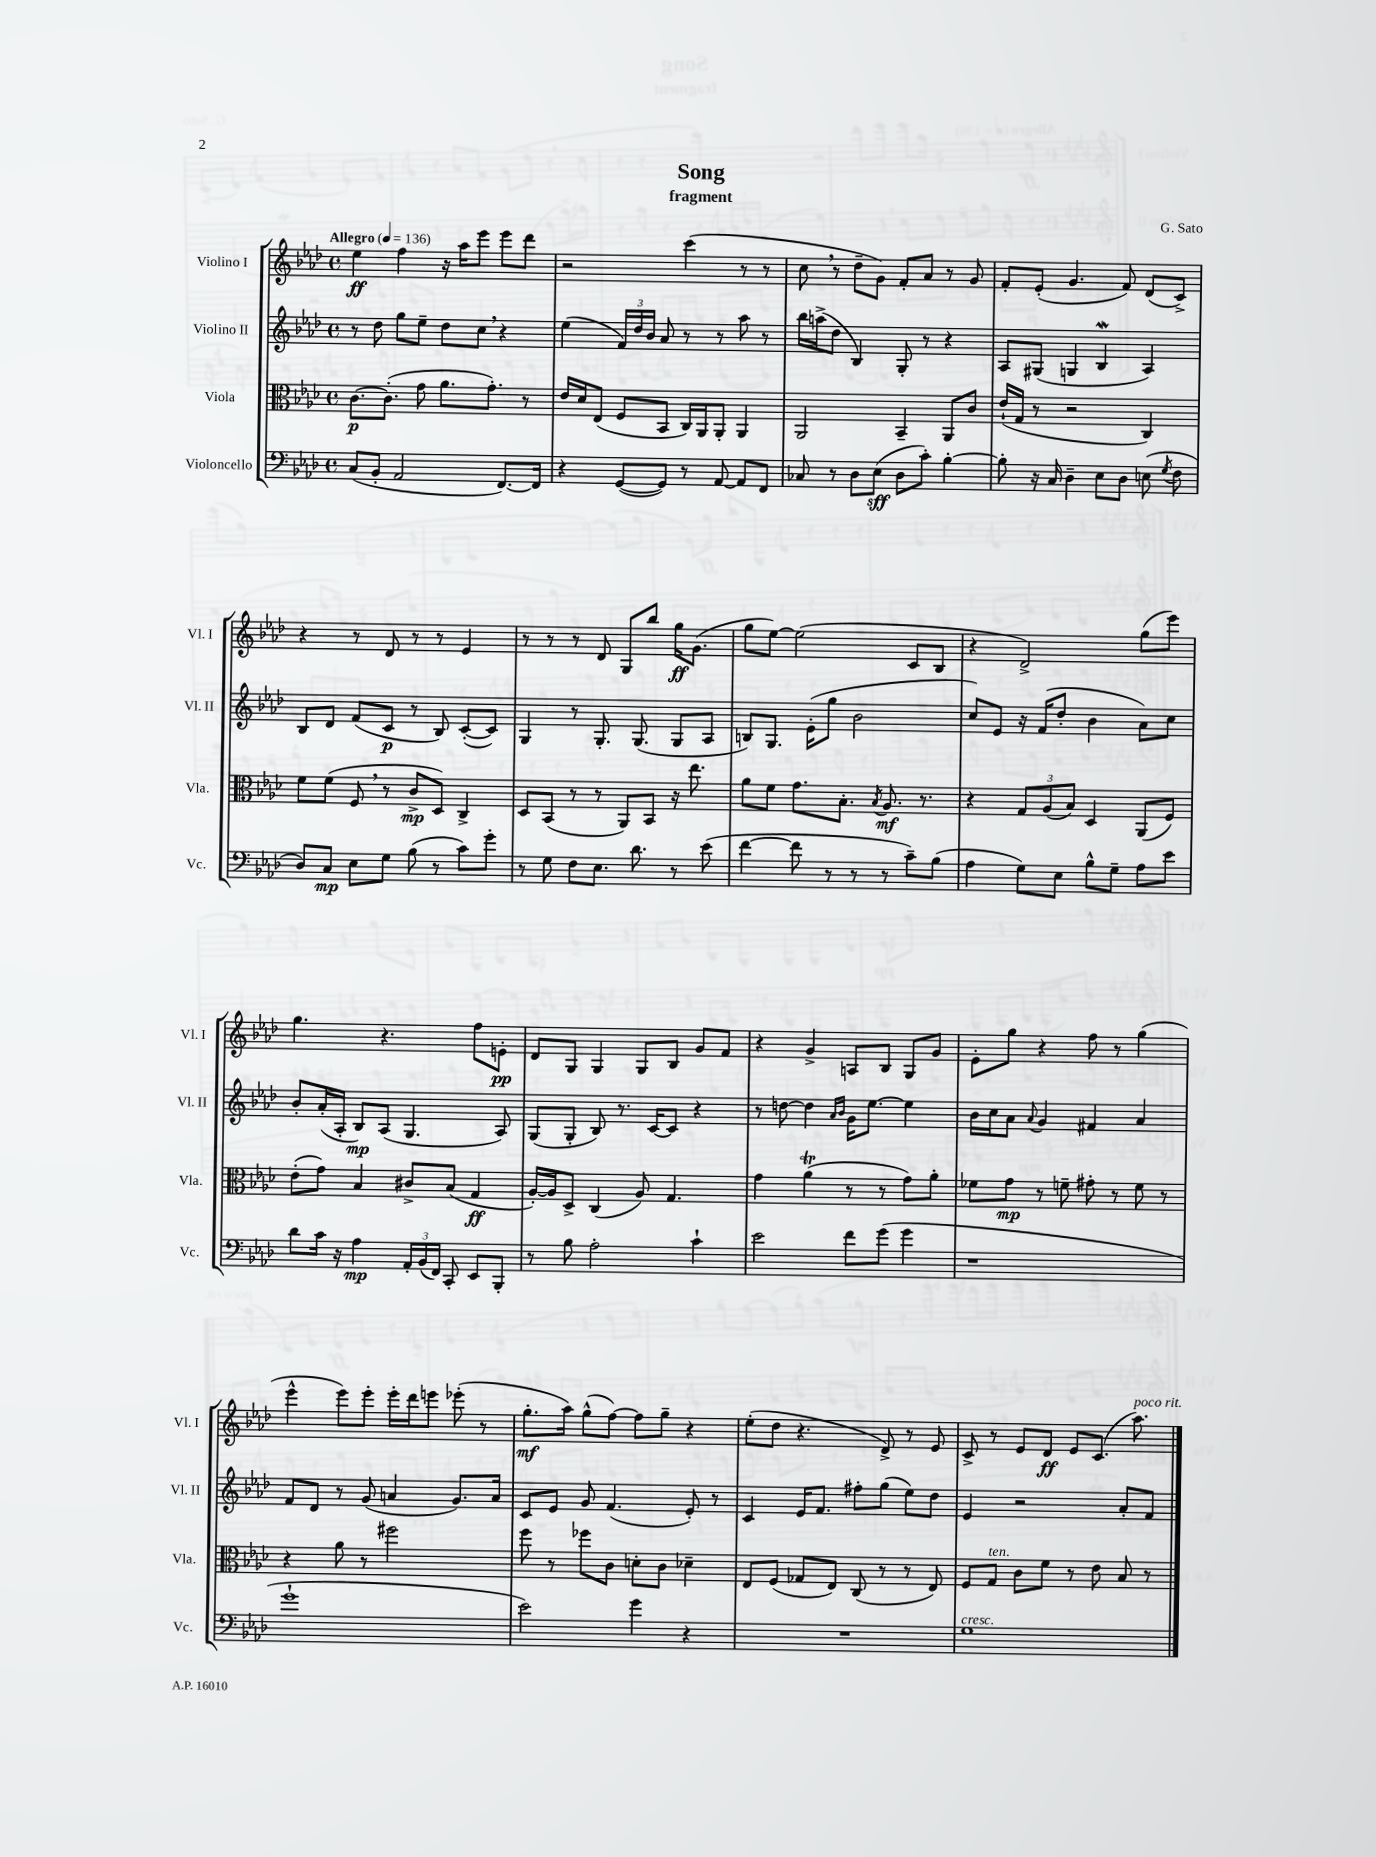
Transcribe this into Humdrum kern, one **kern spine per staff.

**kern	**dynam	**kern	**dynam	**kern	**dynam	**kern	**dynam
*part4	*part4	*part3	*part3	*part2	*part2	*part1	*part1
*staff4	*staff4	*staff3	*staff3	*staff2	*staff2	*staff1	*staff1
*I"Violoncello	*	*I"Viola	*	*I"Violino II	*	*I"Violino I	*
*I'Vc.	*	*I'Vla.	*	*I'Vl. II	*	*I'Vl. I	*
*clefF4	*	*clefC3	*	*clefG2	*	*clefG2	*
*k[b-e-a-d-]	*	*k[b-e-a-d-]	*	*k[b-e-a-d-]	*	*k[b-e-a-d-]	*
*M4/4	*	*M4/4	*	*M4/4	*	*M4/4	*
*met(c)	*	*met(c)	*	*met(c)	*	*met(c)	*
*MM136	*	*MM136	*	*MM136	*	*MM136	*
=1	=1	=1	=1	=1	=1	=1	=1
!	!	!	!	!	!	!LO:TX:a:B:t=Allegro	!
(8C/L	.	[8.c\L	p	8r	.	4ee-\	ff
8BB-'/J	.	.	.	8dd-\	.	.	.
.	.	(8.c'\J]	.	.	.	.	.
2AA-/	.	.	.	8gg\L	.	4ff\	.
.	.	8g\	.	8ee-~\J	.	.	.
.	.	8.a-\L	.	8dd-\L	.	16r	.
.	.	.	.	.	.	16aa-\KL	.
.	.	.	.	8cc,\J	.	8eee-\J	.
.	.	8.g'\J)	.	.	.	.	.
[8.FF/L)	.	.	.	4r	.	8eee-\L	.
.	.	8r	.	.	.	8ddd-\J	.
16FF/Jk]	.	.	.	.	.	.	.
=2	=2	=2	=2	=2	=2	=2	=2
4r	.	16e-/LL	.	(4ee-\	.	2r	.
.	.	16d-/J	.	.	.	.	.
.	.	(8E-/J	.	.	.	.	.
([8GG/L	.	8F/L	.	24f/LL)	.	.	.
.	.	.	.	24dd-/	.	.	.
.	.	.	.	24b-/JJ	.	.	.
8GG/J])	.	8BB-/J	.	8a-/	.	.	.
8r	.	16C/LL)	.	8r	.	(4ccc\	.
.	.	16AA-/J	.	.	.	.	.
[8AA-/	.	8AA-'/J	.	8r	.	.	.
8AA-/L]	.	4AA-/	.	8aa-\	.	8r	.
8FF/J	.	.	.	8r	.	8r	.
=3	=3	=3	=3	=3	=3	=3	=3
8C-X/	.	2AA-/	.	16bb-\LL	.	8cc,\	.
.	.	.	.	(16aan^\J	.	.	.
8r	.	.	.	8dd-\J	.	8r	.
8D-\L	.	.	.	4B-/)	.	8dd-~\L	.
(8E-\J	sff	.	.	.	.	8g\J)	.
8D-\L	.	4BB-~/	.	8G'/	.	8f'/L	.
8c'\J)	.	.	.	8r	.	8a-/J	.
[4B-'\	.	8AA-/L	.	4r	.	8r	.
.	.	8c/J	.	.	.	8g/	.
=4	=4	=4	=4	=4	=4	=4	=4
8B-'\]	.	(16e-`/LL	.	8A-/L	.	8f'/L	.
.	.	16G/JJ	.	.	.	.	.
16r	.	8r	.	(8G#X/J	.	(8e-'/J	.
16C/	.	.	.	.	.	.	.
4D-~\	.	2r	.	4Gn/	.	4.g/	.
8E-\L	.	.	.	4B-W/	.	.	.
8D-\J	.	.	.	.	.	8f/)	.
(8En\	.	4C/)	.	4A-/)	.	(8d-/L	.
8qG/	.	.	.	.	.	.	.
8F\	.	.	.	.	.	8c^/J)	.
!!LO:LB:g=z
=5	=5	=5	=5	=5	=5	=5	=5
8D-/L)	.	8f\L	.	8B-/L	.	4r	.
8C/J	mp	(8f\J	.	8d-/J	.	.	.
8E-\L	.	8F,/	.	(8f/L	.	8r	.
8G\J	.	8r	.	8c/J	p	8d-/	.
(8B-\	.	8c^/L	mp	8r	.	8r	.
8r	.	8D-/J)	.	8B-/)	.	8r	.
8c\L)	.	4C^/	.	([8c'/L	.	4e-/	.
8g'\J	.	.	.	8c/J])	.	.	.
=6	=6	=6	=6	=6	=6	=6	=6
8r	.	8D-/L	.	4G/	.	8r	.
8G\	.	(8BB-/J	.	.	.	8r	.
8F\L	.	8r	.	8r	.	8r	.
8.E-\J	.	8r	.	8.G'/	.	8d-/	.
.	.	8AA-/L)	.	.	.	8G/L	.
8.d-\	.	.	.	(8.G/	.	.	.
.	.	8BB-/J	.	.	.	8bb-/J	.
8r	.	16r	.	8G/L	.	16gg\KL	ff
.	.	8.ee-\	.	.	.	(8.g\J	.
(8e-\	.	.	.	8A-/J	.	.	.
=7	=7	=7	=7	=7	=7	=7	=7
[4f\	.	8a-\L	.	8Bn/L)	.	8gg\L	.
.	.	8f\J	.	8.G/J	.	[8ee-\J)	.
8f\]	.	8.g\L	.	.	.	(2ee-\]	.
.	.	.	.	(16e-'\KL	.	.	.
8r	.	.	.	8gg\J	.	.	.
.	.	8.B-'\J	.	.	.	.	.
8r	.	.	.	2b-\	.	.	.
.	.	8qB-/	.	.	.	.	.
8r	.	8.A-/	mf	.	.	.	.
8c~\L)	.	.	.	.	.	8c/L	.
.	.	8.r	.	.	.	.	.
(8B-\J	.	.	.	.	.	8B-/J	.
=8	=8	=8	=8	=8	=8	=8	=8
4A-\	.	4r	.	8cc/L)	.	4r	.
.	.	.	.	8e-/J	.	.	.
8G\L)	.	12G/L	.	16r	.	2d-^/)	.
.	.	.	.	(16f/KL	.	.	.
.	.	(12A-/	.	.	.	.	.
8E-\J	.	.	.	8dd-'/J	.	.	.
.	.	12B-/J)	.	.	.	.	.
8B-^^\L	.	4D-/	.	4b-\	.	.	.
8G~\J	.	.	.	.	.	.	.
8A-\L	.	(8AA-/L	.	8a-\L)	.	(8gg\L	.
8e-\J	.	8F/J)	.	8cc\J	.	8eee-\J)	.
!!LO:LB:g=z
=9	=9	=9	=9	=9	=9	=9	=9
8d-\L	.	(8e-'\L	.	8b-'/L	.	4.gg\	.
16c\Jk	.	8g\J)	.	(16a-'/L	.	.	.
16r	.	.	.	16A-'/JJ	.	.	.
4A-\	mp	4B-/	.	8B-/L)	mp	.	.
.	.	.	.	(8A-/J	.	4.r	.
24AA-'/LL	.	8c#X^/L	.	4.G/	.	.	.
(24BB-/	.	.	.	.	.	.	.
24FF/JJ)	.	.	.	.	.	.	.
8CC'/	.	(8B-/J	.	.	.	.	.
8EE-/L	.	4G/	ff	.	.	8ff\L	.
8BBB-'/J	.	.	.	8A-/)	.	8en'\J	pp
=10	=10	=10	=10	=10	=10	=10	=10
8r	.	[16A-'/LL)	.	(8G/L	.	8d-/L	.
.	.	16A-/J]	.	.	.	.	.
8B-\	.	8D-^/J	.	8G'/J	.	8G/J	.
2A-'\	.	(4C/	.	8B-/)	.	4G/	.
.	.	.	.	8.r	.	.	.
.	.	8A-/)	.	.	.	8G/L	.
.	.	.	.	[16c/KL	.	.	.
.	.	4.G/	.	8c/J]	.	8B-/J	.
4c`\	.	.	.	4r	.	8g/L	.
.	.	.	.	.	.	8f/J	.
=11	=11	=11	=11	=11	=11	=11	=11
2e-\	.	4g\	.	8r	.	4r	.
.	.	.	.	[8ddn\	.	.	.
.	.	(4a-T\	.	4dd\]	.	4g^/	.
.	.	.	.	16qqa-/LL	.	.	.
.	.	.	.	16qqb-/JJ	.	.	.
8f\L	.	8r	.	16g\KL	.	8An/L	.
.	.	.	.	[8.ee-\J	.	.	.
(8g\J	.	8r	.	.	.	8B-/J	.
4g\	.	8g\L)	.	4ee-\]	.	8G/L	.
.	.	8a-'\J	.	.	.	8g/J	.
=12	=12	=12	=12	=12	=12	=12	=12
1r	.	8f-X\L	.	16b-\LL	.	8e-'\L	.
.	.	.	.	16cc\J	.	.	.
.	.	8g\J	mp	8a-\J	.	8gg\J	.
.	.	.	.	8qqa-/	.	.	.
.	.	8r	.	4g/	.	4r	.
.	.	8fn~\	.	.	.	.	.
.	.	8g#X'\	.	4f#X/	.	8ff\	.
.	.	8r	.	.	.	8r	.
.	.	8f\	.	4a-/	.	(4gg\	.
.	.	8r	.	.	.	.	.
!!LO:LB:g=z
=13	=13	=13	=13	=13	=13	=13	=13
1g`	.	4r	.	8f/L	.	4eee-^^\	.
.	.	.	.	8d-/J	.	.	.
.	.	8a-\	.	8r	.	8eee-\L)	.
.	.	8r	.	(8g/	.	8eee-'\J	.
.	.	2ff#X\	.	4an/	.	16eee-'\LL	.
.	.	.	.	.	.	16ddd-\J	.
.	.	.	.	.	.	8eeen\J	.
.	.	.	.	8.g/L)	.	(8eee-X'\	.
.	.	.	.	.	.	8r	.
.	.	.	.	16a/Jk	.	.	.
=14	=14	=14	=14	=14	=14	=14	=14
2e-\)	.	8ff\	.	8c/L	.	8.gg'\L	mf
.	.	8r	.	8e-/J	.	.	.
.	.	.	.	.	.	16aa-\Jk)	.
.	.	8ff-X\L	.	8g/	.	(8gg^^\L	.
.	.	8c\J	.	(4.f/	.	[8ff\J)	.
4g\	.	8dn'\L	.	.	.	8ff\L]	.
.	.	8c\J	.	.	.	8gg~\J	.
4r	.	4d-X~\	.	8e-'/)	.	4r	.
.	.	.	.	8r	.	.	.
=15	=15	=15	=15	=15	=15	=15	=15
1r	.	8E-/L	.	4c/	.	(8ee-'\L	.
.	.	(8F/J	.	.	.	8dd-\J	.
.	.	8G-X/L	.	16e-/KL	.	4.r	.
.	.	.	.	8.f/J	.	.	.
.	.	8E-/J)	.	.	.	.	.
.	.	(8C/	.	8ff#X'\L	.	.	.
.	.	8r	.	(8gg\J	.	8d-^/)	.
.	.	8r	.	8ee-\L)	.	8r	.
.	.	8E-/)	.	8dd-\J	.	8e-/	.
=16	=16	=16	=16	=16	=16	=16	=16
!LO:TX:a:i:t=cresc.	!	!	!	!	!	!	!
1G	.	8F/L	.	4e-/	.	8c^/	.
!	!	!LO:TX:a:i:t=ten.	!	!	!	!	!
.	.	8G/J	.	.	.	8r	.
.	.	8c\L	.	2r	.	8e-/L	.
.	.	8f\J	.	.	.	8d-/J	ff
.	.	8r	.	.	.	8e-/L	.
.	.	8e-\	.	.	.	(8.c/J	.
.	.	8B-/	.	8a-'/L	.	.	.
!	!	!	!	!	!	!LO:TX:a:i:t=poco rit.	!
.	.	.	.	.	.	8.aa-\)	.
.	.	8r	.	8f/J	.	.	.
==	==	==	==	==	==	==	==
*-	*-	*-	*-	*-	*-	*-	*-
